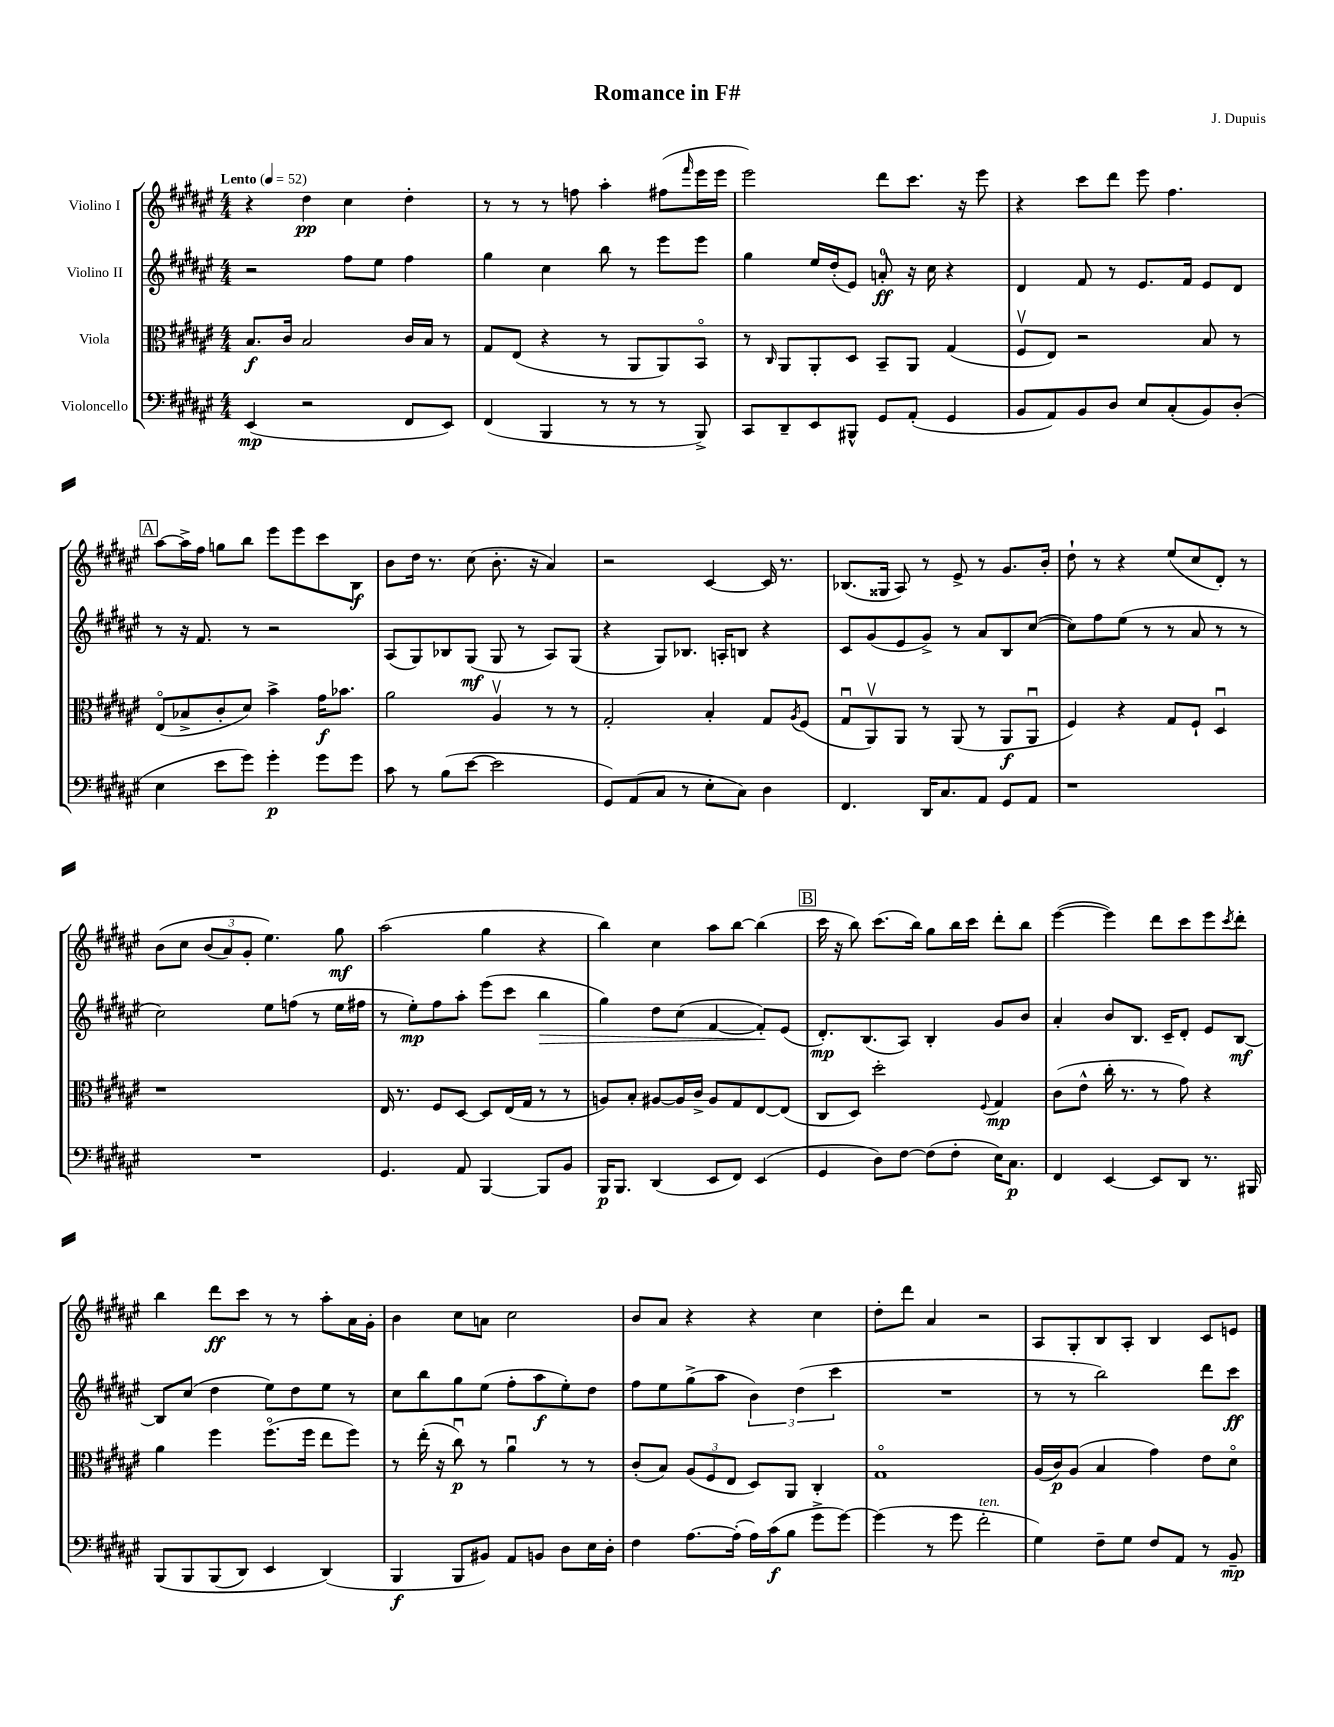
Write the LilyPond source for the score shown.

\header { title = "Romance in F#" composer = "J. Dupuis" }
<<
\new StaffGroup <<
\new Staff = "s0" \with { instrumentName = "Violino I" } {
    \clef treble \key fis \major \numericTimeSignature \time 4/4 \tempo "Lento" 4 = 52
    r4 dis''4\pp cis''4 dis''4-. |
    r8 r8 r8 f''8 ais''4-. fis''8( \grace { fis'''16 } eis'''16 eis'''16 |
    eis'''2) dis'''8 cis'''8. r16 eis'''8 |
    r4 cis'''8 dis'''8 eis'''8 fis''4. |
    \mark \markup { \box "A" } ais''8~ ais''16-> fis''16 g''8 b''8 eis'''8 eis'''8 cis'''8 b8\f |
    b'8 dis''16 r8. cis''8( b'8.-. r16 ais'4) |
    r2 cis'4~ cis'16 r8. |
    bes8.( gisis16 ais8) r8 eis'8-> r8 gis'8. b'16-. |
    dis''8-! r8 r4 eis''8( cis''8 dis'8-.) r8 |
    b'8\( cis''8 \tuplet 3/2 { b'8( ais'8) gis'8-. } eis''4.\) gis''8\mf |
    ais''2( gis''4 r4 |
    b''4) cis''4 ais''8 b''8~ b''4( |
    \mark \markup { \box "B" } cis'''16 r16 b''8) cis'''8.( b''16) gis''8 b''16 cis'''16 dis'''8-. b''8 |
    eis'''4~( eis'''4) dis'''8 cis'''8 eis'''8 \acciaccatura { cis'''8 } dis'''8-. |
    b''4 dis'''8\ff cis'''8 r8 r8 ais''8-. ais'16 gis'16-. |
    b'4 cis''8 a'8 cis''2 |
    b'8 ais'8 r4 r4 cis''4 |
    dis''8-. dis'''8 ais'4 r2 |
    ais8 gis8-. b8 ais8-. b4 cis'8 e'8 \bar "|." |
}
\new Staff = "s1" \with { instrumentName = "Violino II" } {
    \clef treble \key fis \major \numericTimeSignature \time 4/4
    r2 fis''8 eis''8 fis''4 |
    gis''4 cis''4 b''8 r8 eis'''8 eis'''8 |
    gis''4 eis''16 dis''16-.( eis'8) a'8-0-.\ff r16 cis''16 r4 |
    dis'4 fis'8 r8 eis'8. fis'16 eis'8 dis'8 |
    \mark \markup { \box "A" } r8 r16 fis'8. r8 r2 |
    ais8( gis8) bes8 gis8\mf( gis8 r8 ais8) gis8( |
    r4 gis8) bes8. a16-. b8 r4 |
    cis'8 gis'8( eis'8 gis'8->) r8 ais'8 b8 cis''8~( |
    cis''8) fis''8 eis''8( r8 r8 ais'8 r8 r8 |
    cis''2) eis''8 f''8( r8 eis''16 fis''16 |
    r8 eis''8-.\mp) fis''8 ais''8-. eis'''8( cis'''8 b''4\> |
    gis''4) dis''8 cis''8( fis'4~ fis'8-.\!) eis'8( |
    \mark \markup { \box "B" } dis'8.-.\mp) b8.( ais8) b4-. gis'8 b'8 |
    ais'4-. b'8 b8. cis'16-- dis'8-. eis'8 b8~\mf |
    b8 cis''8( dis''4 eis''8) dis''8 eis''8 r8 |
    cis''8 b''8 gis''8 eis''8( fis''8-. ais''8\f eis''8-.) dis''8 |
    fis''8 eis''8 gis''8->( ais''8 \tuplet 3/2 { b'4) dis''4( cis'''4 } |
    R1 |
    r8 r8 b''2) dis'''8 cis'''8\ff \bar "|." |
}
\new Staff = "s2" \with { instrumentName = "Viola" } {
    \clef alto \key fis \major \numericTimeSignature \time 4/4
    b8.\f cis'16 b2 cis'16 b16 r8 |
    gis8 eis8( r4 r8 ais,8 ais,8) b,8\flageolet |
    r8 \grace { cis16 } ais,8 ais,8-. dis8 b,8-- ais,8 gis4( |
    fis8\upbow eis8) r2 b8 r8 |
    \mark \markup { \box "A" } eis8\flageolet( bes8-> cis'8-. dis'8) b'4-> gis'16\f bes'8. |
    ais'2 ais4\upbow r8 r8 |
    gis2-. b4-. gis8 \acciaccatura { ais8 } fis8( |
    gis8\downbow ais,8\upbow) ais,8 r8 ais,8( r8 ais,8\f ais,8\downbow |
    fis4) r4 gis8 fis8-! dis4\downbow |
    r1 |
    eis16 r8. fis8 dis8~ dis8 eis16( gis16 r8 r8 |
    a8) b8-. ais8~ ais16 cis'16-> ais8 gis8 eis8~ eis8( |
    \mark \markup { \box "B" } cis8 dis8) dis''2-. \appoggiatura { fis8 } gis4\mp |
    cis'8( eis'8-^ cis''16-. r8. r8 gis'8) r4 |
    ais'4 fis''4 fis''8.\flageolet( fis''16 eis''8 fis''8) |
    r8 eis''16-.( r16 cis''8\downbow\p) r8 ais'4\downbow r8 r8 |
    cis'8-.( b8) \tuplet 3/2 { ais8( fis8 eis8 } dis8) ais,8 cis4-. |
    gis1\flageolet |
    ais16( cis'16\p) ais8( b4 gis'4) eis'8 dis'8\flageolet \bar "|." |
}
\new Staff = "s3" \with { instrumentName = "Violoncello" } {
    \clef bass \key fis \major \numericTimeSignature \time 4/4
    eis,4\mp( r2 fis,8 eis,8) |
    fis,4( b,,4 r8 r8 r8 b,,8->) |
    cis,8 dis,8-- eis,8 bis,,8-^ gis,8 ais,8-.( gis,4 |
    b,8 ais,8) b,8 dis8 eis8 cis8-.( b,8) dis8-.( |
    \mark \markup { \box "A" } eis4 eis'8 gis'8) gis'4-.\p gis'8 gis'8 |
    cis'8 r8 b8( eis'8~ eis'2 |
    gis,8) ais,8( cis8 r8 eis8-. cis8) dis4 |
    fis,4. dis,16 cis8. ais,8 gis,8 ais,8 |
    r1 |
    R1 |
    gis,4. ais,8 b,,4~ b,,8 b,8 |
    b,,16\p b,,8. dis,4( eis,8 fis,8) eis,4( |
    \mark \markup { \box "B" } gis,4 dis8) fis8~ fis8( fis8-. eis16) cis8.\p |
    fis,4 eis,4~ eis,8 dis,8 r8. bis,,16 |
    b,,8\( b,,8 b,,8( dis,8) eis,4 dis,4(\) |
    b,,4\f b,,8 bis,8) ais,8 b,8 dis8 eis16 dis16-. |
    fis4 ais8.~ ais16-.( ais16) cis'16\f( b8 gis'8-> gis'8~) |
    gis'4( r8 gis'8 fis'2-.^\markup { \italic "ten." } |
    gis4) fis8-- gis8 fis8 ais,8 r8 b,8--\mp \bar "|." |
}
>>
>>
\layout { \context { \Score \remove "Bar_number_engraver" } }
